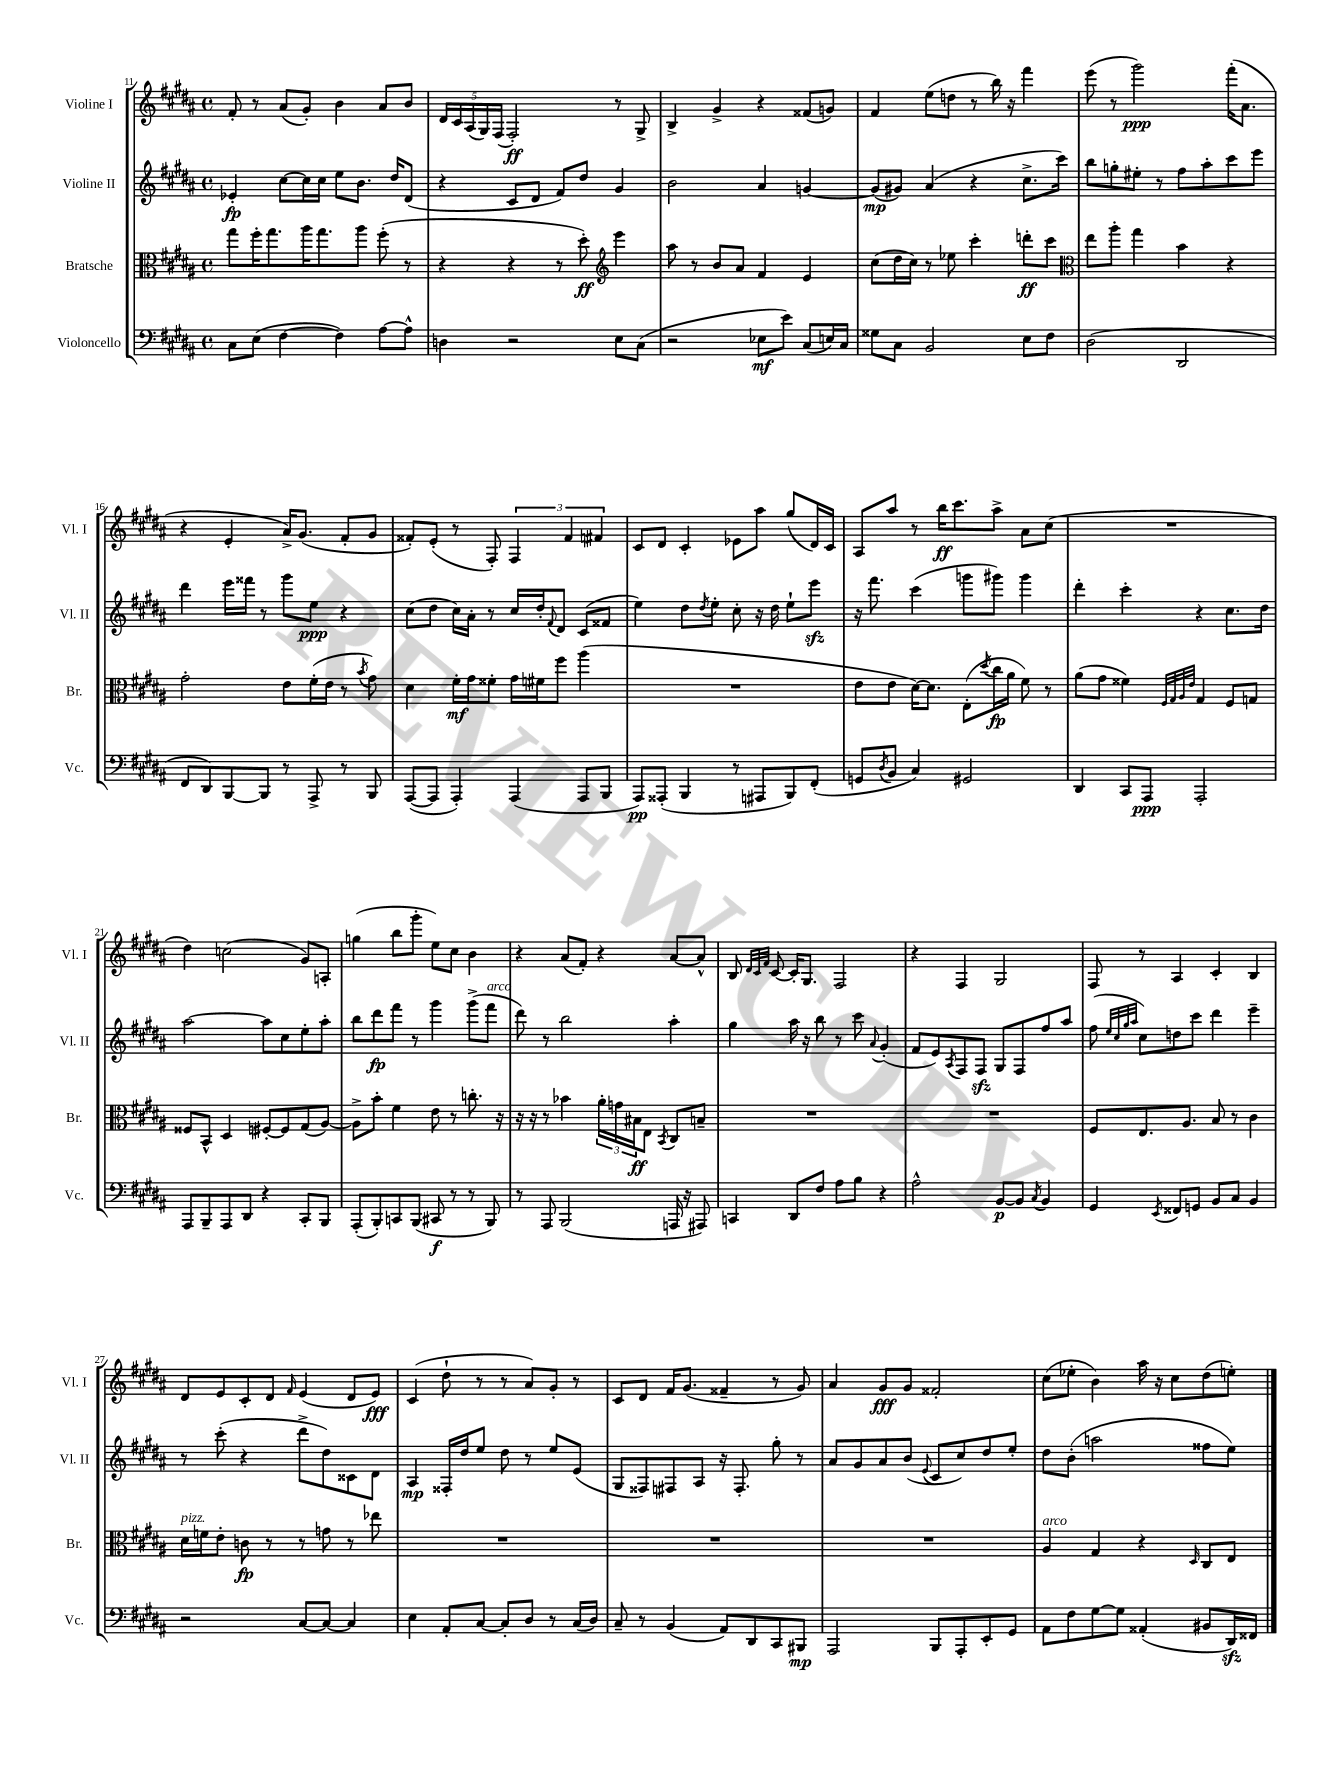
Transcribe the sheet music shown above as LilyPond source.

<<
\new StaffGroup <<
\new Staff = "s0" \with { instrumentName = "Violine I" shortInstrumentName = "Vl. I" } {
    \clef treble \key b \major \defaultTimeSignature \time 4/4
    fis'8-. r8 ais'8( gis'8-.) b'4 ais'8 b'8 |
    \tuplet 5/4 { dis'16 cis'16 ais16( gis16) fis16( } fis2-.\ff) r8 gis8-> |
    b4-> gis'4-> r4 fisis'8( g'8) |
    fis'4 e''8( d''8 r8 b''16) r16 fis'''4 |
    e'''8( r8 gis'''2\ppp) fis'''16-.( ais'8. |
    r4 e'4-. ais'16->) gis'8.( fis'8-. gis'8 |
    fisis'8-.) e'8-.( r8 fis8-.) \tuplet 3/2 { fis4 fisis'4 fis'4 } |
    cis'8 dis'8 cis'4-. ees'8 ais''8 gis''8( dis'16) cis'16 |
    ais8 ais''8 r8 b''16\ff cis'''8. ais''8-> ais'8 cis''8( |
    R1 |
    dis''4) c''2( gis'8) a8-. |
    g''4( b''8 gis'''8-. e''8) cis''8 b'4 |
    r4 ais'8( fis'8-.) r4 ais'8~ ais'8-^ |
    b8 \grace { dis'32 cis'32 fis'32 } cis'8~ cis'16-. gis8. fis2 |
    r4 fis4 gis2 |
    fis8 r8 ais4 cis'4-. b4 |
    dis'8 e'8 cis'8-. dis'8 \grace { fis'16 } e'4( dis'8 e'8\fff) |
    cis'4( dis''8-! r8 r8 ais'8) gis'8-. r8 |
    cis'8 dis'8 fis'16 gis'8.( fisis'4-- r8 gis'8) |
    ais'4 gis'8\fff gis'8 fisis'2-. |
    cis''8( ees''8-. b'4) ais''16 r16 cis''8 dis''8( e''8-.) \bar "|." |
}
\new Staff = "s1" \with { instrumentName = "Violine II" shortInstrumentName = "Vl. II" } {
    \clef treble \key b \major \defaultTimeSignature \time 4/4
    ees'4-.\fp cis''8~ cis''16 cis''16 e''8 b'8. dis''16 dis'8( |
    r4 cis'8 dis'8 fis'8) dis''8 gis'4 |
    b'2 ais'4 g'4~ |
    g'8\mp( gis'8) ais'4( r4 cis''8.-> cis'''16) |
    b''8 g''8-. eis''8-. r8 fis''8 ais''8-. cis'''8 e'''8 |
    dis'''4 e'''16 fisis'''16 r8 gis'''8 e''8\ppp r4 |
    cis''8( dis''8 cis''16) ais'16-. r8 cis''16 dis''16-. \appoggiatura { fis'8 } dis'8 cis'8( fisis'8 |
    e''4) dis''8 \acciaccatura { dis''8 } e''8-. cis''8-. r16 dis''16 e''8-! e'''8\sfz |
    r16 fis'''8. cis'''4( g'''8 gis'''8) gis'''4 |
    dis'''4-. cis'''4-. r4 cis''8. dis''16 |
    ais''2~ ais''8 cis''8 e''8-. ais''8-. |
    b''8 dis'''8\fp fis'''8 r8 gis'''4 gis'''8->( fis'''8^\markup { \italic "arco" } |
    dis'''8) r8 b''2 ais''4-. |
    gis''4 ais''16 r16 b''8 r8 cis'''8 \appoggiatura { ais'8 } gis'4-.( |
    fis'8 e'8) \acciaccatura { ais8 } fis8 fis8\sfz gis8 fis8 fis''8 ais''8 |
    fis''8( \grace { e''32 cis''32 gis''32 ais''32 } cis''8) d''8 cis'''8 dis'''4 e'''4-- |
    r8 cis'''8-.( r4 dis'''8-> dis''8) cisis'8 dis'8 |
    ais4\mp fisis16-. dis''16 e''8 dis''8 r8 e''8 e'8( |
    gis8 fisis8) fis8 ais8 r16 fis8.-. gis''8-. r8 |
    ais'8 gis'8 ais'8 b'8( \appoggiatura { e'8 } cis'8 cis''8) dis''8 e''8-. |
    dis''8 b'8-.( a''2 fisis''8 e''8) \bar "|." |
}
\new Staff = "s2" \with { instrumentName = "Bratsche" shortInstrumentName = "Br." } {
    \clef alto \key b \major \defaultTimeSignature \time 4/4
    gis''8 fis''16-. gis''8. ais''16 gis''8. ais''8 fis''8-.( r8 |
    r4 r4 r8 dis''8-.\ff) \clef treble e'''4 |
    ais''8 r8 b'8 ais'8 fis'4 e'4 |
    cis''8( dis''16 cis''16) r8 ees''8 cis'''4-. d'''8-.\ff cis'''8 |
    \clef alto e''8 ais''8-. gis''4 b'4 r4 |
    gis'2-. e'8 fis'16-.( e'16 r8 \acciaccatura { b'8 } gis'8) |
    dis'4 fis'16-.\mf gis'16 fisis'8-. gis'16 fis'16 fis''8 ais''4( |
    R1 |
    e'8 e'8 dis'16~) dis'8. e8-.( \acciaccatura { dis''8 } cis''16\fp ais'16 fis'8) r8 |
    ais'8( gis'8 fisis'4) \grace { fis32 gis32 ais32 e'32 } gis4 fis8 g8 |
    fisis8 b,8-^ dis4 fis8~-. fis8 gis8( ais8~) |
    ais8-> b'8-. fis'4 e'8 r8 c''8.-. r16 |
    r16 r16 r8 bes'4 \tuplet 3/2 { ais'16-. g'16 bis16\ff } e8 \acciaccatura { b,8 } cis8 b8-- |
    R1 |
    R1 |
    fis8 e8. ais8. b8 r8 cis'4 |
    dis'16^\markup { \italic "pizz." } f'16 e'8-. c'8\fp r8 r8 g'8 r8 ees''8 |
    R1 |
    R1 |
    R1 |
    ais4^\markup { \italic "arco" } gis4 r4 \grace { dis16 } cis8 e8 \bar "|." |
}
\new Staff = "s3" \with { instrumentName = "Violoncello" shortInstrumentName = "Vc." } {
    \clef bass \key b \major \defaultTimeSignature \time 4/4
    cis8 e8( fis4~ fis4) ais8~ ais8-^ |
    d4 r2 e8 cis8( |
    r2 ees8\mf e'8) cis8( e16) cis16 |
    gisis8 cis8 b,2 e8 fis8 |
    dis2( dis,2 |
    fis,8 dis,8) b,,8~ b,,8 r8 ais,,8-> r8 b,,8 |
    ais,,8~( ais,,8 ais,,4-.) ais,,4( ais,,8 b,,8 |
    ais,,8\pp) aisis,,8-.( b,,4 r8 ais,,8 b,,8) fis,8-.( |
    g,8 \acciaccatura { dis8 } b,8 cis4) gis,2 |
    dis,4 cis,8 ais,,8\ppp ais,,2-. |
    ais,,8 b,,8-- ais,,8 dis,8 r4 cis,8-. b,,8 |
    ais,,8-.( b,,8-.) c,8 b,,8( cis,8\f r8 r8 b,,8) |
    r8 ais,,8 b,,2( a,,16 r16 ais,,8) |
    c,4 dis,8 fis8 ais8 b8 r4 |
    ais2-^ b,8~\p b,8 \acciaccatura { cis8 } b,4 |
    gis,4 \acciaccatura { e,8 } fisis,8 g,8 b,8 cis8 b,4 |
    r2 cis8~ cis8~ cis4 |
    e4 ais,8-. cis8~ cis8-. dis8 r8 cis16( dis16) |
    cis8-- r8 b,4( ais,8) dis,8 cis,8 bis,,8\mp |
    ais,,2 b,,8 ais,,8-. e,8-. gis,8 |
    ais,8 fis8 gis8~ gis8 aisis,4-.( bis,8 dis,16\sfz) fisis,16 \bar "|." |
}
>>
>>
\layout { \context { \Score currentBarNumber = #11 } }
